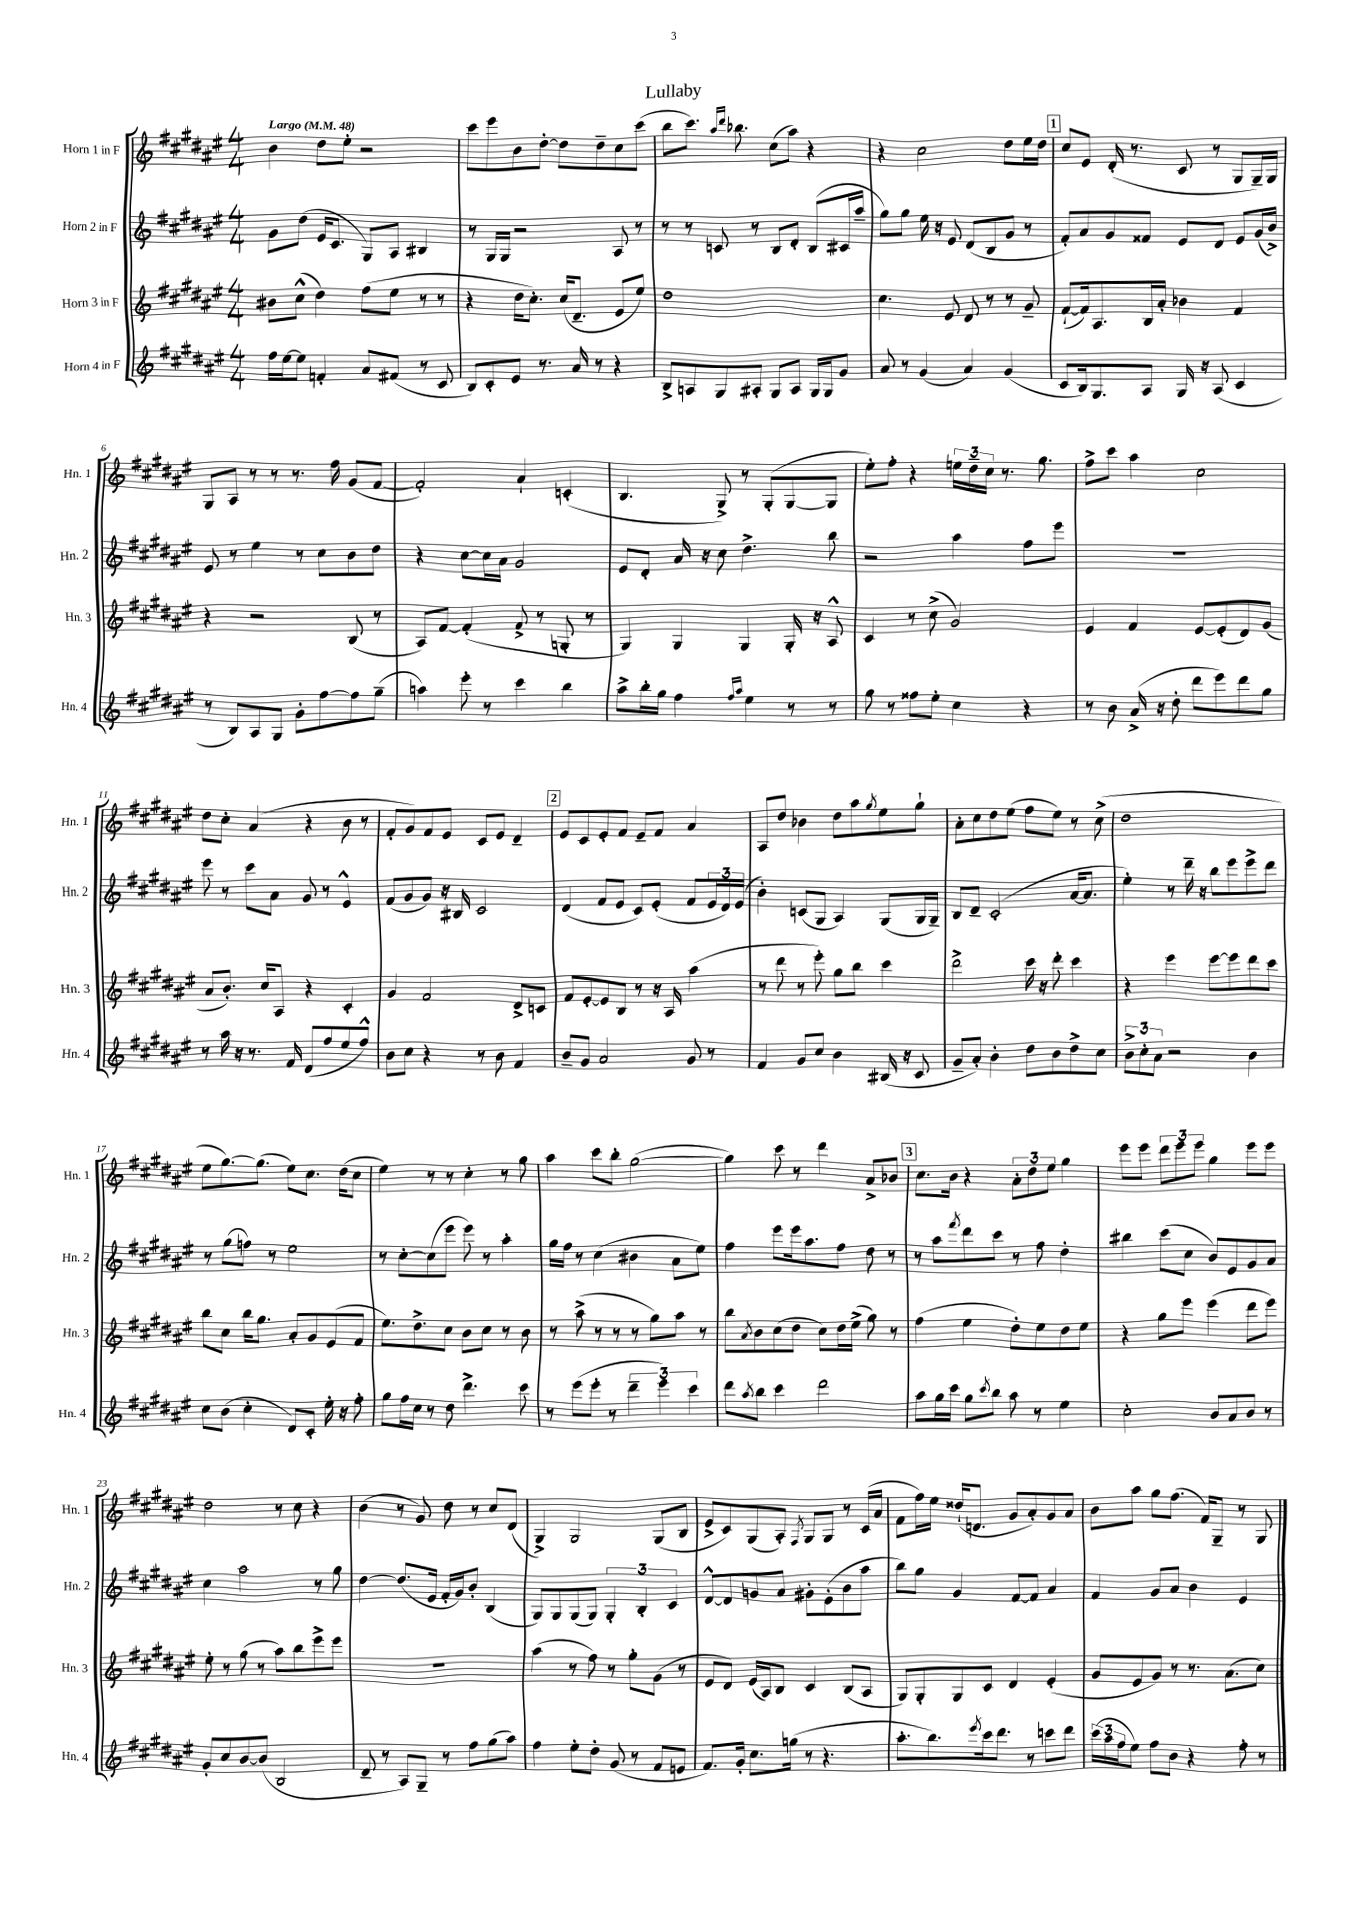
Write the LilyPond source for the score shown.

\header { title = "Lullaby" }
<<
\new StaffGroup <<
\new Staff = "s0" \with { instrumentName = "Horn 1 in F" shortInstrumentName = "Hn. 1" } {
    \clef treble \key fis \major \numericTimeSignature \time 4/4 \tempo "Largo" 4 = 48
    b'4 dis''8 eis''8-. r2 |
    cis'''8 eis'''8 b'8 dis''8~-. dis''8 dis''8-- cis''8 cis'''8( |
    b''8 cis'''8.) \grace { ais''16 dis'''16 } bes''8. cis''8( ais''8) r4 |
    r4 cis''2 dis''8 eis''16 dis''16 |
    \mark \markup { \box "1" } cis''8 eis'8 dis'16-.( r8. cis'8 r8 gis8 gis16--) gis16 |
    gis8 ais8 r8 r8 r8. fis''16 gis'8( fis'8~ |
    fis'2-.) ais'4-! c'4-.( |
    b4. gis8->) r8 gis8-.( gis8~ gis8 |
    eis''8-.) fis''8-. r4 \tuplet 3/2 { e''16 dis''16-- cis''16 } r8. gis''8. |
    fis''8-> cis'''8 ais''4 cis''2 |
    dis''8 cis''8-. ais'4( r4 b'8 r8 |
    fis'8-. gis'8) fis'8 eis'8 cis'8 eis'8 dis'4-- |
    \mark \markup { \box "2" } eis'8 cis'8 eis'8-. fis'8 eis'8-- fis'8 ais'4 |
    ais8 dis''8 bes'4 dis''8 ais''8 \acciaccatura { gis''8 } eis''8 gis''8-! |
    ais'8-. cis''8 dis''8 eis''8( fis''8 eis''8) r8 cis''8->( |
    dis''1 |
    eis''8 gis''8.~) gis''8.( eis''8) cis''8. dis''16( cis''8 |
    eis''4) r8 r8 cis''4-. r8 gis''8 |
    ais''4 cis'''8 b''8-. gis''2~( |
    gis''4) cis'''8 r8 dis'''4 ais'8-> bes'8 |
    \mark \markup { \box "3" } cis''8. b'16 r4 \tuplet 3/2 { ais'8-. dis''8 eis''8 } gis''4 |
    eis'''8 eis'''8 \tuplet 3/2 { dis'''8 eis'''8 eis'''8 } gis''4 eis'''8 eis'''8 |
    dis''2 r8 cis''8 r4 |
    b'4( r8 gis'8) dis''8 r8 cis''8 dis'8( |
    gis4->) gis2 gis8( b8 |
    eis'8-> cis'8) gis8( ais8-.) \acciaccatura { fis8 } gis8 gis8 r8 cis'16( ais'16 |
    fis'8 fis''16) eis''16 disis''16-!( d'8. gis'8 ais'8-.) gis'8 ais'8 |
    b'8 ais''8 gis''8 fis''8.( fis'16) gis8-- r8 gis8 \bar "|." |
}
\new Staff = "s1" \with { instrumentName = "Horn 2 in F" shortInstrumentName = "Hn. 2" } {
    \clef treble \key fis \major \numericTimeSignature \time 4/4
    gis'8 dis''8( eis'16 cis'8. gis8) ais8 bis4 |
    r8 gis16 gis16 r2 ais8 r8 |
    r8 r8 c'8 r8 b8 dis'8-. b8( cis'16 ais''16-- |
    gis''8) gis''8 eis''16 r16 eis'8 dis'8( b8 gis'8 r8 |
    \mark \markup { \box "1" } fis'8-.) ais'8 gis'8 fisis'8 eis'8 dis'8 eis'8 gis'16( b'16->) |
    eis'8 r8 eis''4 r8 cis''8 b'8 dis''8 |
    r4 cis''8~ cis''16 ais'16 gis'2 |
    eis'8 dis'8-. ais'16 r16 cis''8 dis''4.-> b''8 |
    r2 ais''4 fis''8 eis'''8 |
    r1 |
    eis'''8 r8 cis'''8 ais'8 gis'8 r8 eis'4-^ |
    fis'8( gis'8 gis'8) r16 bis16 cis'2 |
    \mark \markup { \box "2" } dis'4( fis'8 eis'8 cis'8) eis'8-.( fis'8 \tuplet 3/2 { eis'16 dis'16) eis'16( } |
    b'4-.) c'8( gis8 ais4) gis8( gis16 gis16--) |
    b8 dis'8-- cis'2-.( ais'16~ ais'8. |
    eis''4-.) r8 dis'''16-- r16 b''8 eis'''8 eis'''8-> dis'''8 |
    r8 gis''8( f''8) r8 eis''2 |
    r8 cis''8~-. cis''8( eis'''8 eis'''8) r8 ais''4-. |
    gis''16 fis''16 r8 cis''4( bis'4 ais'8 eis''8) |
    fis''4 eis'''8 eis'''16 ais''8. fis''8 dis''8 r8 |
    \mark \markup { \box "3" } r8 ais''8 \acciaccatura { fis'''8 } dis'''8 cis'''8 r8 fis''8 dis''4-. |
    bis''4 cis'''8( cis''8 b'8) eis'8 gis'8 ais'8 |
    cis''4 ais''2 r8 gis''8 |
    dis''4~ dis''8.( eis'16 fis'16-. gis'16) b'8-. b4( |
    gis8) gis8 gis8( gis8) \tuplet 3/2 { gis4-. b4-. cis'4 } |
    dis'8~-^ dis'8 g'8 ais'8 gis'8-. eis'8-.( b'8 ais''8 |
    b''8) gis''8 gis'4 fis'8~ fis'8 ais'4 |
    fis'4 gis'8 ais'8 b'4 eis'4 \bar "|." |
}
\new Staff = "s2" \with { instrumentName = "Horn 3 in F" shortInstrumentName = "Hn. 3" } {
    \clef treble \key fis \major \numericTimeSignature \time 4/4
    bis'8 cis''8-^( dis''4) fis''8( eis''8 r8 r8 |
    r4 dis''16 cis''8.-.) cis''16( dis'8.-- eis'8 eis''8) |
    dis''1 |
    cis''4. eis'8 dis'8 r8 r8 gis'8-- |
    \mark \markup { \box "1" } fis'8~-!( fis'16) ais8. b16 ais'16-. bes'4 fis'4 |
    r4 r2 b8( r8 |
    ais8) fis'8~ fis'4-.( fis'8-> r8 g8-. r8 |
    gis4) gis4 gis4 gis16-. r16 ais8-^ |
    cis'4 r8 cis''8->( gis'2) |
    eis'4 fis'4 eis'8~ eis'8-.( dis'8) gis'8( |
    ais'8 b'8.-.) cis''16 ais8 r4 cis'4-. |
    gis'4 fis'2 dis'8-> c'8 |
    \mark \markup { \box "2" } fis'8 eis'8~-. eis'8 b8 r8 r16 ais16 ais''4( |
    r8 dis'''8 r8 eis'''8-.) gis''8 b''8 cis'''4 |
    dis'''2-> cis'''16 r16 dis'''8-. cis'''4 |
    r4 eis'''4 eis'''8~ eis'''8 dis'''8 cis'''8 |
    b''8 cis''8 b''16 gis''8. ais'8-. gis'8 eis'8( fis'8 |
    eis''8.) dis''8.-> cis''8 b'8 cis''8 r8 b'8 |
    r8 ais''8->( r8 r8 r8 gis''8) ais''8 r8 |
    b''8 \acciaccatura { ais'8 } b'8 cis''8( dis''8 cis''8) dis''16 eis''16->( gis''8) r8 |
    \mark \markup { \box "3" } fis''4( eis''4 dis''8-.) eis''8 dis''8 eis''8 |
    r4 gis''8 eis'''8 eis'''4( dis'''8 eis'''8) |
    eis''8-. r8 gis''8( r8 ais''8) b''8 eis'''8-> eis'''8 |
    R1 |
    ais''4( r8 fis''8) r8 gis''8-. gis'8( r8 |
    eis'8 dis'8) eis'16( ais16) b8 cis'4 b8( ais8 |
    gis8) gis8-. gis8 cis'8 dis'4 eis'4-.( |
    gis'8 eis'8 gis'8) r8 r8. ais'8.( cis''8) \bar "|." |
}
\new Staff = "s3" \with { instrumentName = "Horn 4 in F" shortInstrumentName = "Hn. 4" } {
    \clef treble \key fis \major \numericTimeSignature \time 4/4
    fis''16 eis''16~ eis''8 f'4-. ais'8 fis'8( r8 cis'8 |
    b8) cis'8-. eis'8 r8. ais'16 r8 r4 |
    b8-> a8 gis8 ais8-. gis8 ais8 gis16 gis16 gis'8 |
    ais'8 r8 gis'4( ais'4) gis'4( |
    \mark \markup { \box "1" } cis'8 b16) gis8. ais8 gis16 r16 ais8( cis'4 |
    r8 b8) ais8 gis8 gis'8-. fis''8~ fis''8 gis''8--( |
    a''4) eis'''8-. r8 cis'''4 b''4 |
    ais''8-> b''16-. gis''16 fis''4 \grace { fis''16 ais''16 } eis''4 r8 r8 |
    gis''8 r8 fisis''8 eis''8-. cis''4 r4 |
    r8 b'8 ais'16->( r16 dis''8-. dis'''8 eis'''8) dis'''8 gis''8 |
    r8 ais''16 r16 r8. fis'16 dis'8( fis''8 eis''8 fis''8-^) |
    b'8 cis''8 r4 r8 b'8 fis'4 |
    \mark \markup { \box "2" } b'8-- gis'8 ais'2 gis'8 r8 |
    fis'4 gis'8 cis''8 b'4 bis16( r16 cis'8 |
    gis'8-- ais'8-.) b'4-. dis''8 b'8 dis''8-> cis''8 |
    \tuplet 3/2 { b'8-> cis''8-. ais'8 } r2 b'4 |
    cis''8 b'8( cis''4-. dis'8) cis'8-. eis''16-. r16 fis''8-. |
    gis''8 fis''16 cis''16 r8 dis''8 dis'''4.-> cis'''8 |
    r8 eis'''8( eis'''8-. r8 \tuplet 3/2 { dis'''4-- eis'''4) cis'''4 } |
    dis'''8 \acciaccatura { ais''8 } b''8 cis'''4 dis'''2 |
    \mark \markup { \box "3" } ais''8 gis''16 cis'''16 gis''8 \acciaccatura { cis'''8 } b''8 ais''8 r8 eis''4 |
    cis''2-. b'8 ais'8 b'8 r8 |
    gis'8-. cis''8 b'8~ b'8( b2 |
    dis'8-- r8 ais8) gis8-- r8 fis''8 gis''8( ais''8) |
    fis''4 eis''8-. dis''8-. gis'8( r8 fis'8 e'8 |
    fis'8.) gis'16-. cis''8. g''16( r8 r4. |
    ais''8.-. b''8.) \acciaccatura { eis'''8 } cis'''16 dis'''8. r8 c'''8 dis'''8 |
    \tuplet 3/2 { cis'''16( ais''16 fis''16 } eis''8) fis''8 b'8 r4 fis''8-. r8 \bar "|." |
}
>>
>>
